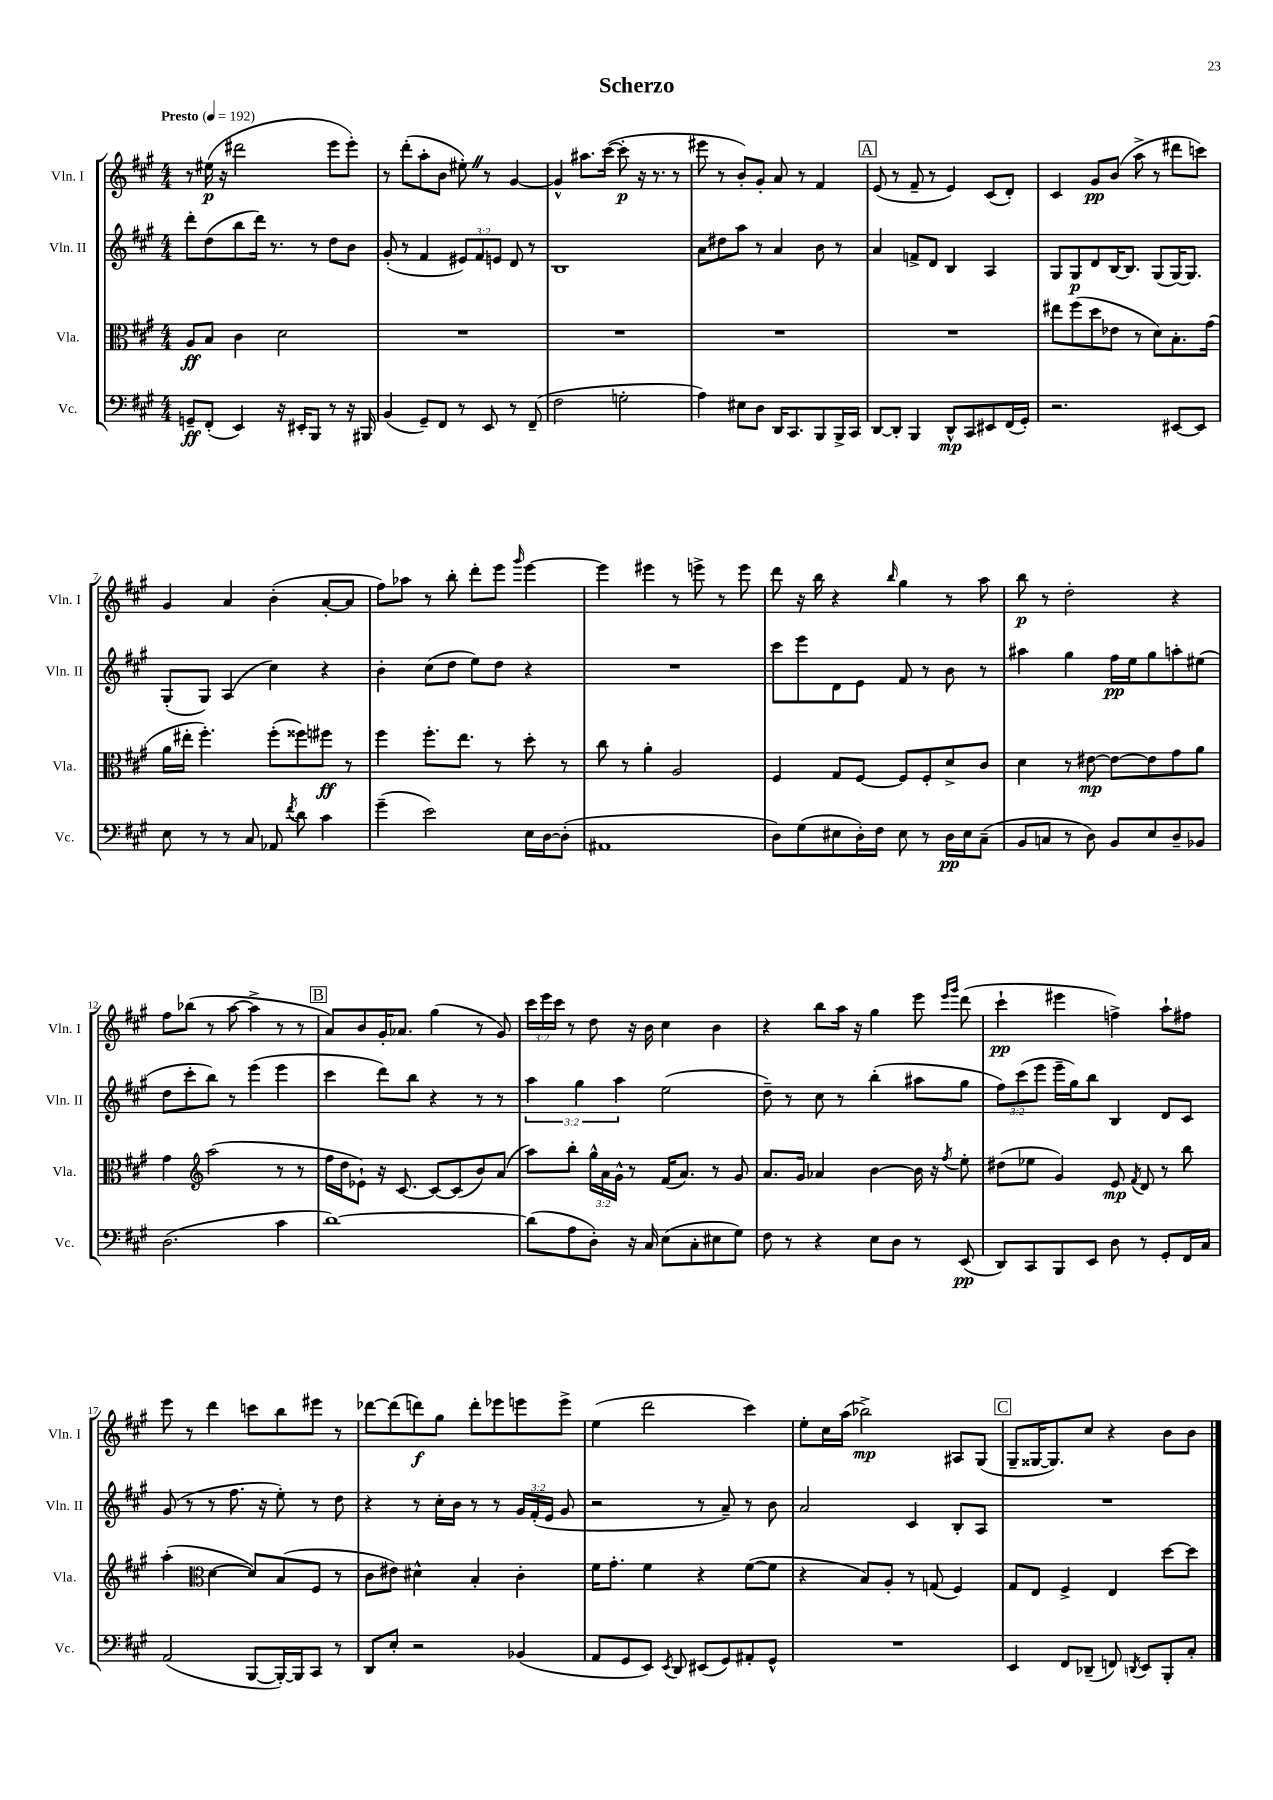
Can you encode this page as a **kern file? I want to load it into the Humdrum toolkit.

**kern	**dynam	**kern	**dynam	**kern	**dynam	**kern	**dynam
*part4	*part4	*part3	*part3	*part2	*part2	*part1	*part1
*staff4	*staff4	*staff3	*staff3	*staff2	*staff2	*staff1	*staff1
*I"Vc.	*	*I"Vla.	*	*I"Vln. II	*	*I"Vln. I	*
*I'Vc.	*	*I'Vla.	*	*I'Vln. II	*	*I'Vln. I	*
*clefF4	*	*clefC3	*	*clefG2	*	*clefG2	*
*k[f#c#g#]	*	*k[f#c#g#]	*	*k[f#c#g#]	*	*k[f#c#g#]	*
*M4/4	*	*M4/4	*	*M4/4	*	*M4/4	*
*MM192	*	*MM192	*	*MM192	*	*MM192	*
=1	=1	=1	=1	=1	=1	=1	=1
!	!	!	!	!	!	!LO:TX:a:B:t=Presto	!
8GGn~/L	ff	8A/L	ff	8ddd'\L	.	8r	.
(8FF#'/J	.	8B/J	.	(8dd\	.	(16ee#X\	p
.	.	.	.	.	.	16r	.
4EE/)	.	4c#\	.	8bb\	.	2ddd#X\	.
.	.	.	.	16ddd\Jk)	.	.	.
.	.	.	.	8.r	.	.	.
16r	.	2d\	.	.	.	.	.
16EE#X'/KL	.	.	.	.	.	.	.
8BBB/J	.	.	.	8r	.	.	.
8r	.	.	.	8dd\L	.	8eee\L	.
16r	.	.	.	8b\J	.	8eee'\J)	.
16BBB#X/	.	.	.	.	.	.	.
=2	=2	=2	=2	=2	=2	=2	=2
(4BB/	.	1r	.	(8g#'/	.	8r	.
.	.	.	.	8r	.	(8ddd'\L	.
8GG#~/L)	.	.	.	4f#/	.	8aa'\	.
8FF#/J	.	.	.	.	.	8b\J	.
8r	.	.	.	12e#X/L)	.	8ee#X'Z\)	.
.	.	.	.	12f#/	.	.	.
8EE/	.	.	.	.	.	8r	.
.	.	.	.	12en/J	.	.	.
8r	.	.	.	8d/	.	[4g#/	.
(8FF#~/	.	.	.	8r	.	.	.
=3	=3	=3	=3	=3	=3	=3	=3
2F#\	.	1r	.	1B	.	4g#^^/]	.
.	.	.	.	.	.	8.aa#X\L	.
.	.	.	.	.	.	([16ccc#\Jk	.
2Gn'\	.	.	.	.	.	8ccc#'\]	p
.	.	.	.	.	.	16r	.
.	.	.	.	.	.	8.r	.
.	.	.	.	.	.	8r	.
=4	=4	=4	=4	=4	=4	=4	=4
4A\)	.	1r	.	8a\L	.	8eee#X\	.
.	.	.	.	8dd#X\	.	8r	.
8E#X\L	.	.	.	8aa\J	.	8b'/L)	.
8D\J	.	.	.	8r	.	8g#'/J	.
16DD/KL	.	.	.	4a/	.	8a/	.
8.CC#/	.	.	.	.	.	.	.
.	.	.	.	.	.	8r	.
8BBB/	.	.	.	8b\	.	4f#/	.
16BBB^/L	.	.	.	8r	.	.	.
16CC#/JJ	.	.	.	.	.	.	.
!!LO:REH:place=s1:t=A
=5	=5	=5	=5	=5	=5	=5	=5
[8DD/L	.	1r	.	4a/	.	(8e/	.
8DD'/J]	.	.	.	.	.	8r	.
4BBB/	.	.	.	8fn^/L	.	8f#~/	.
.	.	.	.	8d/J	.	8r	.
8DD^^/L	mp	.	.	4B/	.	4e/)	.
8CC#/	.	.	.	.	.	.	.
8EE#X/	.	.	.	4A/	.	(8c#/L	.
(16FF#/L	.	.	.	.	.	8d'/J)	.
16GG#'/JJ)	.	.	.	.	.	.	.
=6	=6	=6	=6	=6	=6	=6	=6
2.r	.	8ee#X\L	.	8G#/L	.	4c#/	.
.	.	(8ff#\	.	8G#/	p	.	.
.	.	8dd\	.	8d/	.	8g#/L	pp
.	.	8e-X\J	.	[16B/K	.	(8b/J	.
.	.	.	.	8.B/J]	.	.	.
.	.	8r	.	.	.	8aa^\	.
.	.	8d\L)	.	(8G#/L	.	8r	.
[8EE#X/L	.	8.B'\	.	[16G#/K)	.	8ddd#X\L	.
.	.	.	.	8.G#/J]	.	.	.
8EE#/J]	.	.	.	.	.	8cccn\J)	.
.	.	(16g#\Jk	.	.	.	.	.
!!LO:LB:g=z
=7	=7	=7	=7	=7	=7	=7	=7
8E\	.	16a\LL	.	(8G#'/L	.	4g#/	.
.	.	16ee#X'\JJ	.	.	.	.	.
8r	.	4.ff#'\)	.	8G#/J)	.	.	.
8r	.	.	.	(4A/	.	4a/	.
8C#/	.	.	.	.	.	.	.
8AA-X/	.	(8ff#'\L	.	4cc#\)	.	(4b'\	.
8qf#/	.	.	.	.	.	.	.
8d\	.	8ff##X\)	.	.	.	.	.
4c#\	.	8ff#X\J	ff	4r	.	[8a'/L	.
.	.	8r	.	.	.	8a/J]	.
=8	=8	=8	=8	=8	=8	=8	=8
(4g#~\	.	4ff#\	.	4b'\	.	8ff#\L)	.
.	.	.	.	.	.	8aa-X\J	.
2e\)	.	8.ff#'\L	.	(8cc#\L	.	8r	.
.	.	.	.	8dd\J	.	8bb'\	.
.	.	8.ee\J	.	.	.	.	.
.	.	.	.	8ee\L)	.	8ddd'\L	.
.	.	8r	.	8dd\J	.	8eee\J	.
.	.	.	.	.	.	16qqggg#/	.
16E\LL	.	8dd'\	.	4r	.	[4eee\	.
[16D\J	.	.	.	.	.	.	.
(8D'\J]	.	8r	.	.	.	.	.
=9	=9	=9	=9	=9	=9	=9	=9
1AA#X	.	8cc#\	.	1r	.	4eee\]	.
.	.	8r	.	.	.	.	.
.	.	4a'\	.	.	.	4eee#X\	.
.	.	2A/	.	.	.	8r	.
.	.	.	.	.	.	8eeen^\	.
.	.	.	.	.	.	8r	.
.	.	.	.	.	.	8eee\	.
=10	=10	=10	=10	=10	=10	=10	=10
8D\L)	.	4F#/	.	8ccc#\L	.	8ddd\	.
(8G#\	.	.	.	8eee\	.	16r	.
.	.	.	.	.	.	16bb\	.
8E#X\	.	8G#/L	.	8d\	.	4r	.
16D'\L)	.	[8F#/J	.	8e\J	.	.	.
16F#\JJ	.	.	.	.	.	.	.
.	.	.	.	.	.	16qqbb/	.
8E#\	.	8F#/L]	.	8f#/	.	4gg#\	.
8r	.	8F#'/	.	8r	.	.	.
16D\LL	pp	8d^/	.	8b\	.	8r	.
16E#\J	.	.	.	.	.	.	.
(8C#~\J	.	8c#/J	.	8r	.	8aa\	.
=11	=11	=11	=11	=11	=11	=11	=11
8BB/L	.	4d\	.	4aa#X\	.	8bb\	p
8Cn/J	.	.	.	.	.	8r	.
8r	.	8r	.	4gg#\	.	2dd'\	.
8D\)	.	[8e#X\	mp	.	.	.	.
8BB/L	.	8e#\L_	.	16ff#\LL	pp	.	.
.	.	.	.	16ee\J	.	.	.
8E/	.	8e#\]	.	8gg#\	.	.	.
8D~/	.	8g#\	.	8aan'\	.	4r	.
8BB-X/J	.	8a\J	.	(8ee#X\J	.	.	.
!!LO:LB:g=z
=12	=12	=12	=12	=12	=12	=12	=12
(2.D\	.	4g#\	.	8dd\L	.	8ff#\L	.
.	.	.	.	8ccc#'\	.	(8bb-X\J	.
*	*	*clefG2	*	*	*	*	*
.	.	(2aa\	.	8bb\J)	.	8r	.
.	.	.	.	8r	.	[8aa\	.
.	.	.	.	(4eee\	.	4aa^\]	.
4c#\	.	8r	.	4eee\	.	8r	.
.	.	8r	.	.	.	8r	.
!!LO:REH:place=s1:t=B
=13	=13	=13	=13	=13	=13	=13	=13
[1d)	.	16ff#\LL	.	4ccc#\	.	8a/L)	.
.	.	16dd\J	.	.	.	.	.
.	.	8e-X`\J)	.	.	.	8b/	.
.	.	16r	.	8ddd\L)	.	16g#'/K	.
.	.	[8.c#/	.	.	.	8.a-X/J	.
.	.	.	.	8bb\J	.	.	.
.	.	8c#/L_	.	4r	.	(4gg#\	.
.	.	(8c#/]	.	.	.	.	.
.	.	8b/)	.	8r	.	8r	.
.	.	(8a/J	.	8r	.	8g#/)	.
=14	=14	=14	=14	=14	=14	=14	=14
(8d\L]	.	8aa\L)	.	6aa\	.	24ccc#\LL	.
.	.	.	.	.	.	24eee\	.
.	.	.	.	.	.	24ccc#\JJ	.
8A\	.	8bb'\J	.	.	.	8r	.
.	.	.	.	6gg#\	.	.	.
8D'\J)	.	24gg#^^\LL	.	.	.	8dd\	.
.	.	24a\	.	.	.	.	.
.	.	24g#^^\JJ	.	6aa\	.	.	.
16r	.	8r	.	.	.	16r	.
16C#/	.	.	.	.	.	16b\	.
(8E\L	.	(16f#/KL	.	(2ee\	.	4cc#\	.
.	.	8.a/J)	.	.	.	.	.
8C#'\	.	.	.	.	.	.	.
8E#X\	.	8r	.	.	.	4b\	.
8G#\J)	.	8g#/	.	.	.	.	.
=15	=15	=15	=15	=15	=15	=15	=15
8F#\	.	8.a/L	.	8dd~\)	.	4r	.
8r	.	.	.	8r	.	.	.
.	.	16g#/Jk	.	.	.	.	.
4r	.	4a-X/	.	8cc#\	.	8bb\L	.
.	.	.	.	8r	.	16aa\Jk	.
.	.	.	.	.	.	16r	.
8E\L	.	[4b\	.	(4bb'\	.	4gg#\	.
8D\J	.	.	.	.	.	.	.
8r	.	16b\]	.	8aa#X\L	.	8eee\	.
.	.	16r	.	.	.	.	.
.	.	.	.	.	.	16qqeee/LL	.
.	.	8qff#/	.	.	.	16qqggg#/JJ	.
(8EE/	pp	8ee'\	.	8gg#\J	.	(8ddd\	.
=16	=16	=16	=16	=16	=16	=16	=16
8DD/L)	.	(8dd#X\L	.	12ff#\L)	.	4ccc#`\	pp
.	.	.	.	(12ccc#\	.	.	.
8CC#/	.	8ee-X\J	.	.	.	.	.
.	.	.	.	12eee\J	.	.	.
8BBB/	.	4g#/)	.	16eee~\LL	.	4eee#X\	.
.	.	.	.	16gg#\J)	.	.	.
8EE/J	.	.	.	8bb\J	.	.	.
8D\	.	8e/	mp	4B/	.	4ffn^\)	.
.	.	8qf#/	.	.	.	.	.
8r	.	8d/	.	.	.	.	.
8GG#'/L	.	8r	.	8d/L	.	8aa`\L	.
16FF#/L	.	8bb\	.	8c#/J	.	8ff#X\J	.
16C#/JJ	.	.	.	.	.	.	.
!!LO:LB:g=z
=17	=17	=17	=17	=17	=17	=17	=17
(2AA/	.	(4aa'\	.	(8g#/	.	8eee\	.
.	.	.	.	8r	.	8r	.
*	*	*clefC3	*	*	*	*	*
.	.	[4d\	.	8r	.	4ddd\	.
.	.	.	.	8.ff#\	.	.	.
[8BBB/L	.	8d/L])	.	.	.	8cccn\L	.
.	.	.	.	16r	.	.	.
16BBB'/L_)	.	(8B/	.	8ee'\)	.	8bb\	.
16BBB/J]	.	.	.	.	.	.	.
8CC#/J	.	8F#/J	.	8r	.	8eee#X\J	.
8r	.	8r	.	8dd\	.	8r	.
=18	=18	=18	=18	=18	=18	=18	=18
8DD/L	.	8c#\L	.	4r	.	[8ddd-X\L	.
8E'/J	.	8e#X\J)	.	.	.	(8ddd-\]	.
2r	.	4d#X^^\	.	8r	.	8dddn\)	f
.	.	.	.	16cc#'\LL	.	8gg#\J	.
.	.	.	.	16b\JJ	.	.	.
.	.	4B'/	.	8r	.	8ddd'\L	.
.	.	.	.	8r	.	8eee-X\	.
(4BB-X/	.	4c#'\	.	24g#/LL	.	8eeen\	.
.	.	.	.	(24f#'/	.	.	.
.	.	.	.	24e/JJ	.	.	.
.	.	.	.	8g#/	.	8eee^\J	.
=19	=19	=19	=19	=19	=19	=19	=19
8AA/L	.	16f#\KL	.	2r	.	(4ee\	.
.	.	8.g#'\J	.	.	.	.	.
8GG#/	.	.	.	.	.	.	.
8EE/J)	.	4f#\	.	.	.	2ddd\	.
8qEE/	.	.	.	.	.	.	.
8DD/	.	.	.	.	.	.	.
(8EE#X/L	.	4r	.	8r	.	.	.
8GG#/)	.	.	.	8a~/)	.	.	.
8AA#X'/	.	([8f#\L	.	8r	.	4ccc#\)	.
8GG#^^/J	.	8f#\J]	.	8b\	.	.	.
=20	=20	=20	=20	=20	=20	=20	=20
1r	.	4r	.	2a/	.	8ee'\L	.
.	.	.	.	.	.	16cc#\L	.
.	.	.	.	.	.	(16aa\JJ	.
.	.	8B/L)	.	.	.	2bb-X^\)	mp
.	.	8A'/J	.	.	.	.	.
.	.	8r	.	4c#/	.	.	.
.	.	(8Gn/	.	.	.	.	.
.	.	4F#/)	.	8B'/L	.	8A#X/L	.
.	.	.	.	8A/J	.	(8G#/J	.
!!LO:REH:place=s1:t=C
=21	=21	=21	=21	=21	=21	=21	=21
4EE/	.	8G#/L	.	1r	.	8G#~/L	.
.	.	8E/J	.	.	.	[16G##X/K	.
.	.	.	.	.	.	8.G##/])	.
8FF#/L	.	4F#^/	.	.	.	.	.
(8DD-X~/J	.	.	.	.	.	8cc#/J	.
8FFn/)	.	4E/	.	.	.	4r	.
8qDDn/	.	.	.	.	.	.	.
8EE/L	.	.	.	.	.	.	.
8BBB'/	.	[8dd\L	.	.	.	8b\L	.
8C#'/J	.	8dd\J]	.	.	.	8b\J	.
==	==	==	==	==	==	==	==
*-	*-	*-	*-	*-	*-	*-	*-
